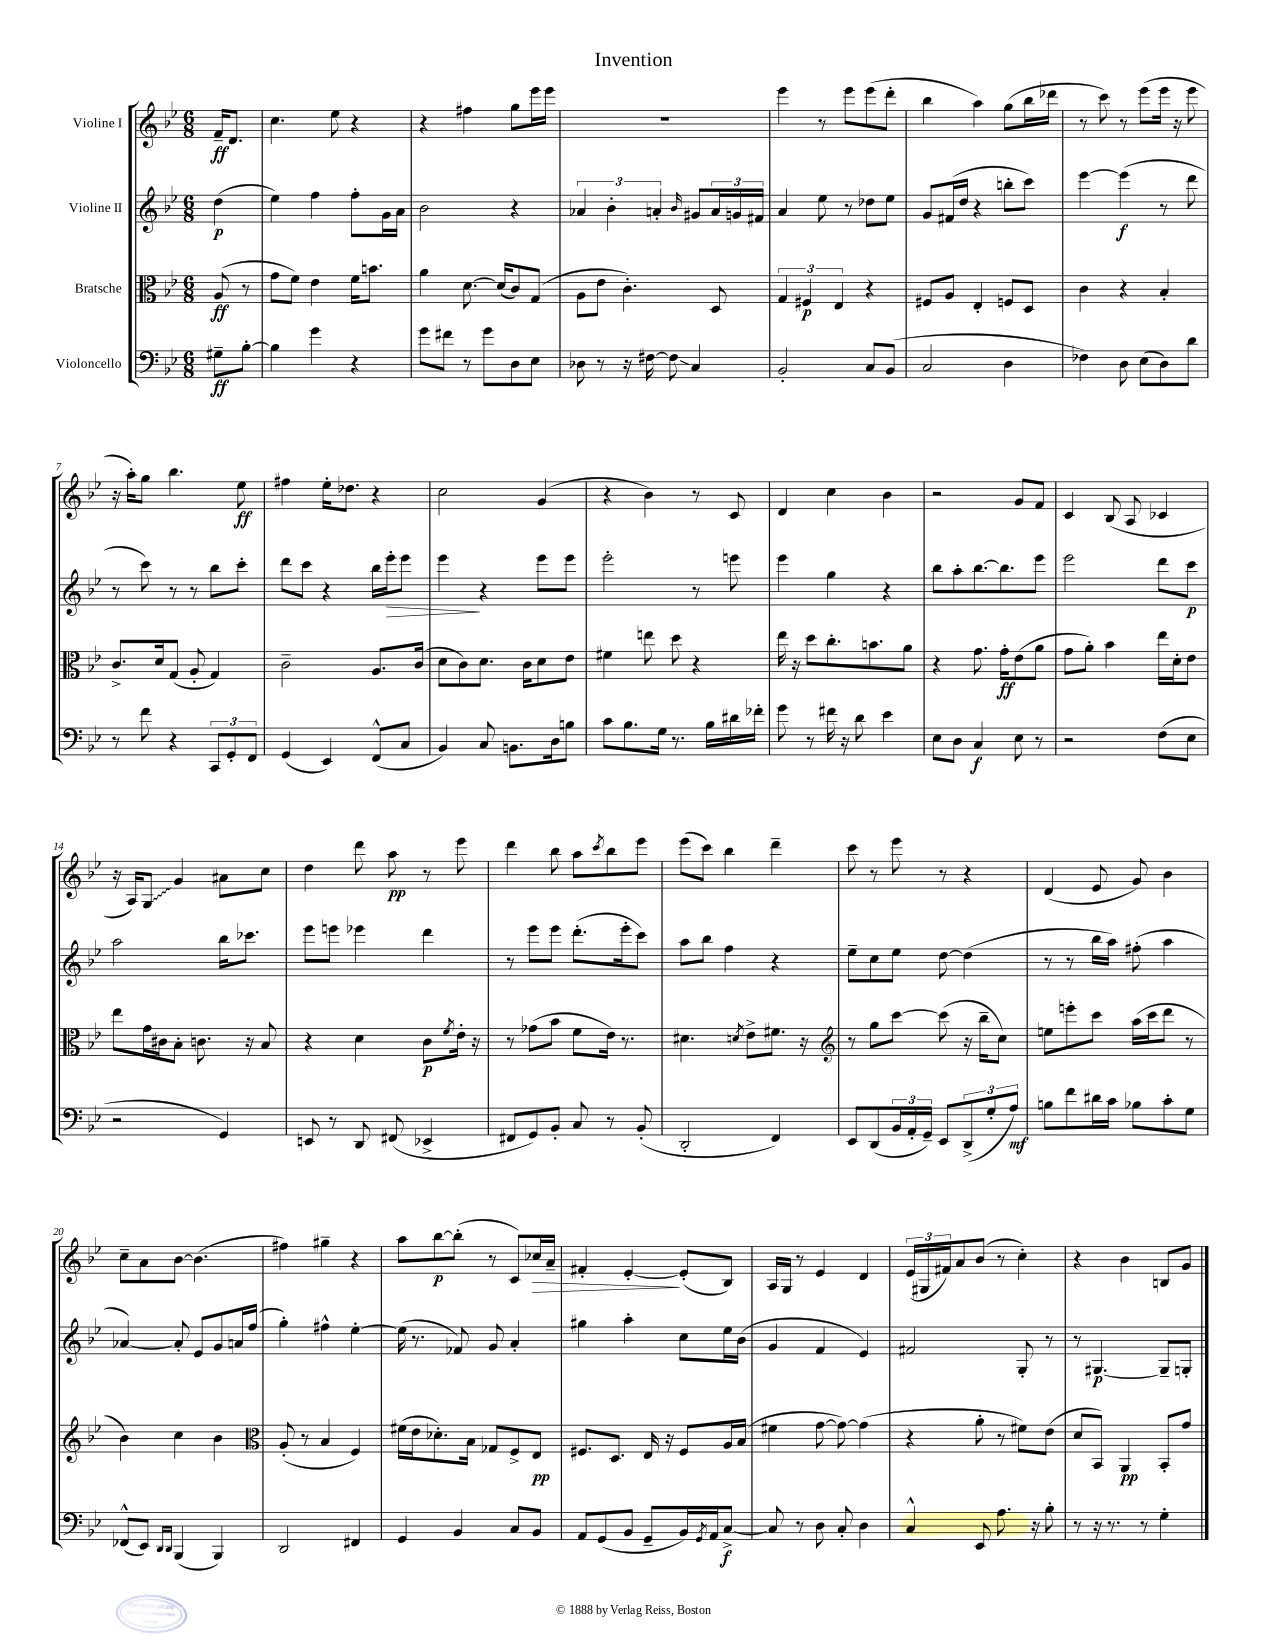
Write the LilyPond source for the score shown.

\header { title = "Invention" }
<<
\new StaffGroup <<
\new Staff = "s0" \with { instrumentName = "Violine I" } {
    \clef treble \key bes \major \numericTimeSignature \time 6/8 \partial 4
    f'16--\ff d'8. |
    c''4. ees''8 r4 |
    r4 fis''4 g''8 ees'''16 ees'''16 |
    R2. |
    ees'''4 r8 ees'''8 ees'''8( d'''8-. |
    bes''4 a''4) g''8( bes''16 des'''16 |
    r8 c'''8) r8 ees'''8( ees'''16 r16 ees'''8 |
    r16 a''16-.) g''8 bes''4. ees''8\ff |
    fis''4 ees''16-. des''8. r4 |
    c''2 g'4( |
    r4 bes'4) r8 c'8 |
    d'4 c''4 bes'4 |
    r2 g'8 f'8 |
    c'4 bes8( a8 ces'4 |
    r16 a16) \once \override Glissando.style = #'zigzag g8\glissando g'4 ais'8 c''8 |
    d''4 d'''8 a''8\pp r8 ees'''8 |
    d'''4 bes''8 a''8 \acciaccatura { c'''8 } bes''8 ees'''8 |
    ees'''8( c'''8) bes''4 d'''4-- |
    c'''8 r8 ees'''8 r8 r4 |
    d'4( ees'8 g'8) bes'4 |
    c''8-- a'8 bes'8~ bes'4.( |
    fis''4) gis''4-- r4 |
    a''8 bes''8~\p bes''8-.( r8 c'8) ces''16\> a'16-- |
    fis'4-. ees'4~-.\! ees'8-.( bes8) |
    a16 g16 r8 ees'4 d'4 |
    \tuplet 3/2 { ees'16( gis16 fis'16) } a'8 bes'8( r8 c''4-.) |
    r4 bes'4 b8 g'8 \bar "|." |
}
\new Staff = "s1" \with { instrumentName = "Violine II" } {
    \clef treble \key bes \major \numericTimeSignature \time 6/8 \partial 4
    d''4\p( |
    ees''4) f''4 f''8-. g'16 a'16 |
    bes'2 r4 |
    \tuplet 3/2 { aes'4 bes'4-. a'4-. } \grace { bes'16 } gis'8 \tuplet 3/2 { a'16 g'16 fis'16 } |
    a'4 ees''8 r8 des''8 ees''8 |
    g'8 fis'16( d''16 r4 b''8-. c'''8) |
    ees'''4~ ees'''4\f( r8 d'''8 |
    r8 c'''8) r8 r8 bes''8 c'''8-. |
    d'''8 c'''8 r4 bes''16 ees'''16-.\> ees'''8 |
    ees'''4\! r4 ees'''8 ees'''8 |
    ees'''2-. r8 e'''8 |
    ees'''4 g''4 r4 |
    bes''8 a''8-. bes''8.~ bes''8. ees'''8 |
    ees'''2 d'''8 c'''8\p |
    a''2 bes''16 ces'''8. |
    ees'''8 e'''8 ees'''4 d'''4 |
    r8 ees'''8 ees'''8 d'''8.-.( ees'''16-. c'''8) |
    a''8 bes''8 f''4 r4 |
    ees''8-- c''8 ees''8 d''8~ d''4( |
    r8 r8 bes''16 a''16) fis''8-.( a''4 |
    aes'4~) aes'8-. ees'8 g'8 a'16 f''16( |
    g''4-.) fis''4-^ ees''4~-. |
    ees''16( r8. fes'8) g'8 a'4-. |
    gis''4 a''4-. c''8 ees''16 bes'16( |
    g'4 f'4 ees'4) |
    fis'2 g8-. r8 |
    r8 gis4.~\p gis8-- g8-. \bar "|." |
}
\new Staff = "s2" \with { instrumentName = "Bratsche" } {
    \clef alto \key bes \major \numericTimeSignature \time 6/8 \partial 4
    a8\ff( r8 |
    g'8 f'8) ees'4 f'16 b'8. |
    a'4 d'8.~ d'16( c'8) g8( |
    a8 ees'8 c'4.-.) d8 |
    \tuplet 3/2 { g4 fis4\p ees4 } r4 |
    fis8 a8 ees4-. f8 d8 |
    c'4 r4 bes4-. |
    c'8.-> d'16 g8( a8-. g4) |
    c'2-- a8. c'16( |
    d'8 c'8) d'8. c'16 d'8 ees'8 |
    fis'4 e''8 d''8 r4 |
    ees''16 r16 d''8 c''8.-. b'8. a'8 |
    r4 g'8. g'16-.\ff ees'8( a'8 |
    g'8 a'8-.) bes'4 ees''16 d'16-. ees'8 |
    ees''8 g'16 cis'16 bes8-. c'8. r16 bes8 |
    r4 d'4 c'8\p \acciaccatura { f'8 } ees'16-. r16 |
    r8 ges'8( bes'8 f'8 ees'16) r8. |
    dis'4. \acciaccatura { d'8 } ees'8-> fis'8. r16 |
    \clef treble r8 g''8 c'''8~ c'''8( r16 bes''16-- c''8) |
    e''8 e'''8-. c'''8 a''16( c'''16 d'''8 r8 |
    bes'4) c''4 bes'4 |
    \clef alto a8-.( r8 bes4 f4) |
    fis'16( ees'16 des'8.-.) bes16 ges8 f8-> ees8\pp |
    fis8. d8. ees16 r16 fis8 a16 bes16( |
    fis'4 g'8~ g'8~) g'4( |
    r4 a'8-. r8 fis'8) ees'8( |
    d'8 bes,8) a,4\pp bes,8-. g'8 \bar "|." |
}
\new Staff = "s3" \with { instrumentName = "Violoncello" } {
    \clef bass \key bes \major \numericTimeSignature \time 6/8 \partial 4
    gis8--\ff bes8~-. |
    bes4 g'4 r4 |
    g'8 fis'8 r8 g'8 d8 ees8 |
    des8 r8 r16 fis16~ fis8\glissando c4 |
    bes,2-. c8 bes,8( |
    c2 d4 |
    fes4) d8 ees8( d8) d'8 |
    r8 f'8 r4 \tuplet 3/2 { c,8 g,8-. f,8 } |
    g,4( ees,4) f,8-^( c8 |
    bes,4) c8 b,8. d16 b8 |
    c'8 bes8. g16 r8. bes16 dis'16 fes'16-. |
    g'8 r8 fis'16 r16 d'8 ees'4 |
    ees8 d8 c4\f ees8 r8 |
    r2 f8( ees8 |
    r2 g,4) |
    e,8 r8 d,8 fis,8( ees,4-> |
    fis,8 g,8) bes,8-. c8 r8 bes,8-.( |
    d,2-. f,4) |
    ees,8 d,8( \tuplet 3/2 { bes,16 a,16-. g,16--) } ees,8 \tuplet 3/2 { d,8->( g8-. a8\mf) } |
    b8 f'8 dis'16 c'16 bes8 c'8-. g8 |
    fes,8-^( ees,8) \grace { d,16 d,16 } bes,,4( bes,,4) |
    d,2 fis,4 |
    g,4 bes,4 c8 bes,8 |
    a,8 g,8( bes,8 g,8-- bes,16) \acciaccatura { g,8 } a,16 c8~->\f |
    c8 r8 d8 c8-. d4 |
    c4-^ ees,8 a8. r16 bes8-. |
    r8 r16 r8. r8 g4-. \bar "|." |
}
>>
>>
